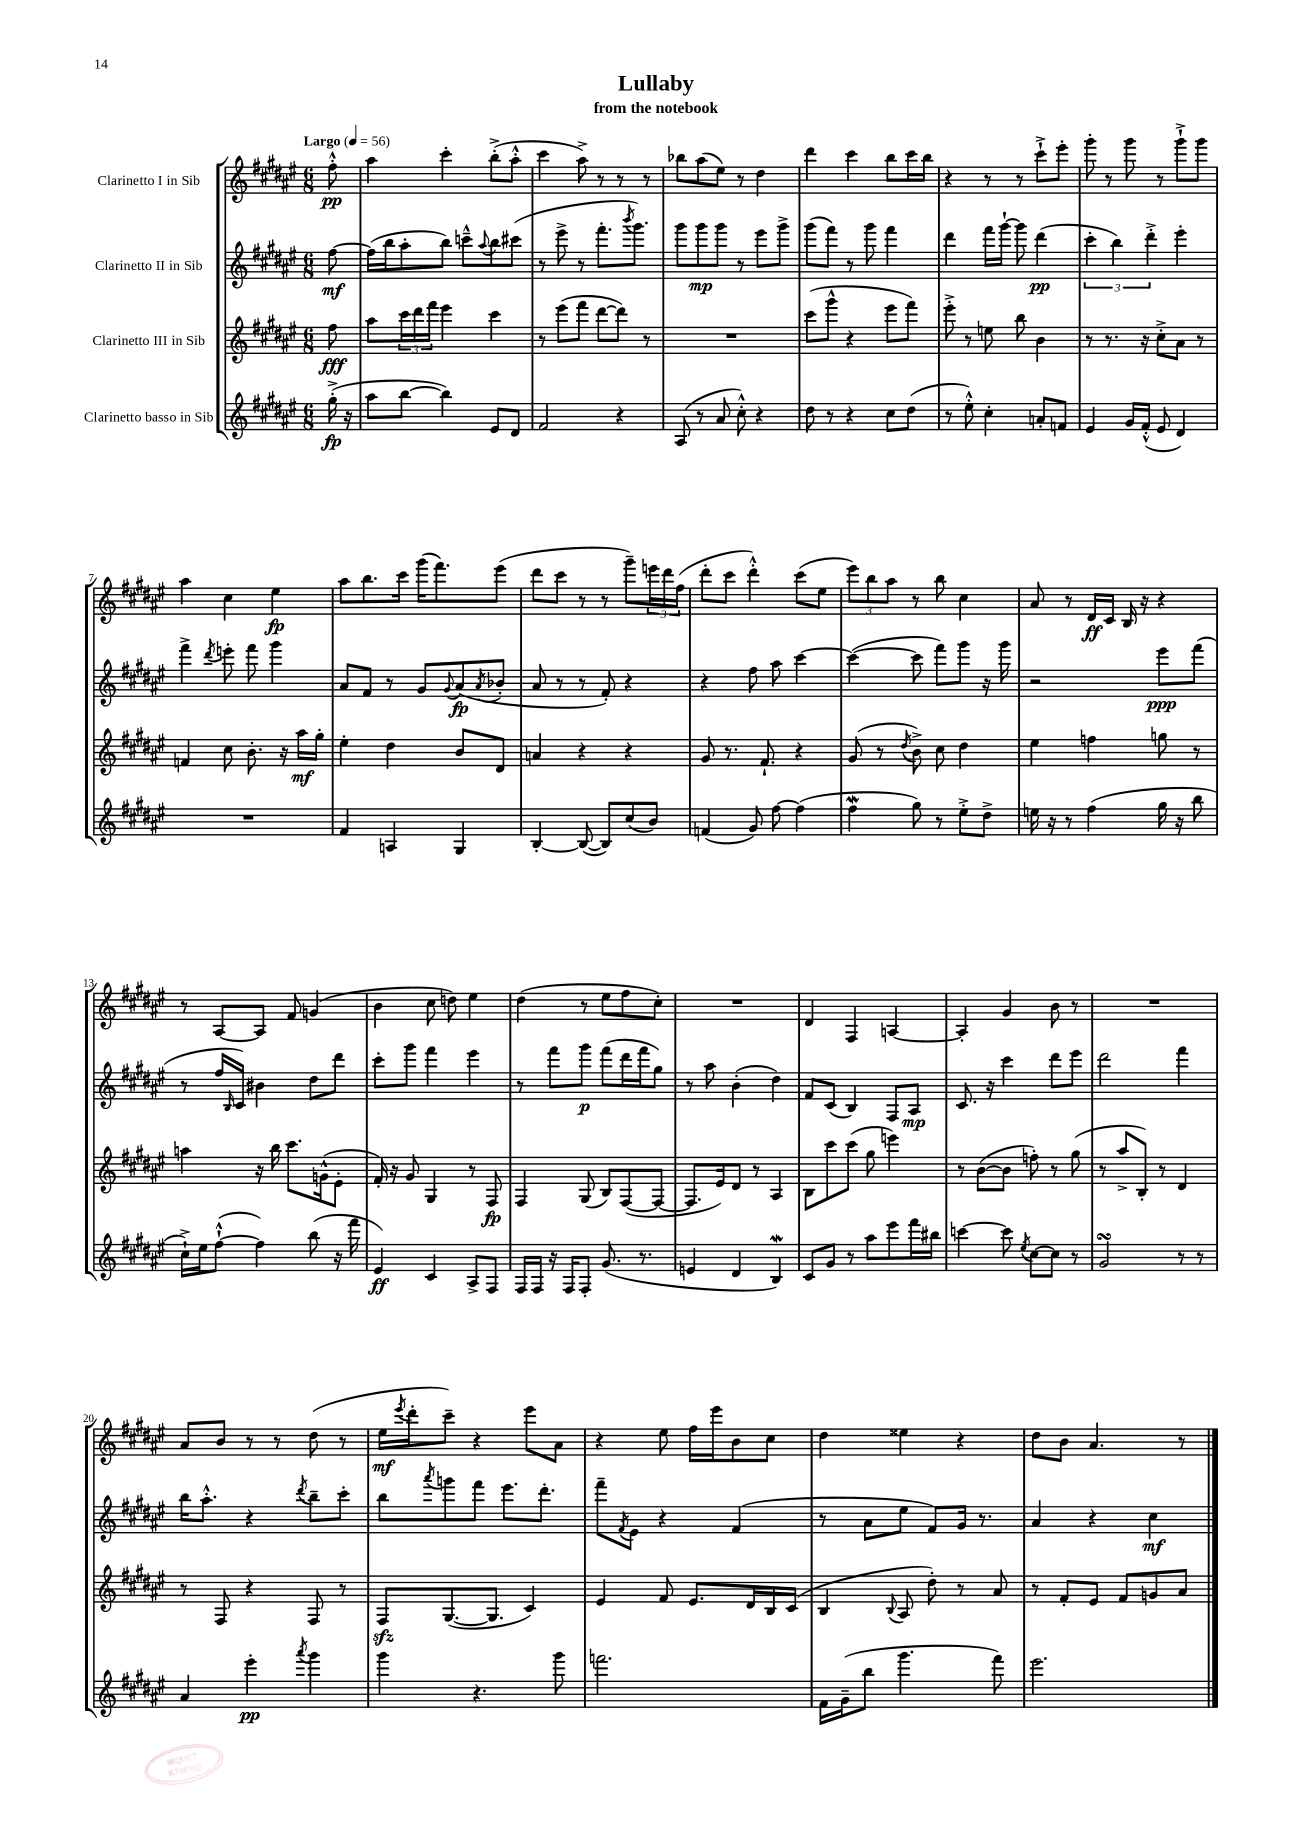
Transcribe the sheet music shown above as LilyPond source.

\header { title = "Lullaby" subtitle = "from the notebook" }
<<
\new StaffGroup <<
\new Staff = "s0" \with { instrumentName = "Clarinetto I in Sib" } {
    \clef treble \key fis \major \numericTimeSignature \time 6/8 \partial 8 \tempo "Largo" 4 = 56
    fis''8-.-^\pp |
    ais''4 cis'''4-. b''8-.->( ais''8-.-^ |
    cis'''4 ais''8->) r8 r8 r8 |
    bes''8 ais''8( eis''8) r8 dis''4 |
    dis'''4 cis'''4 b''8 cis'''16 b''16 |
    r4 r8 r8 cis'''8-!-> eis'''8-. |
    gis'''8-. r8 gis'''8 r8 gis'''8-!-> gis'''8 |
    ais''4 cis''4 eis''4\fp |
    ais''8 b''8. cis'''16 gis'''16( fis'''8.) eis'''8( |
    dis'''8 cis'''8 r8 r8 gis'''8--) \tuplet 3/2 { e'''16 dis'''16 fis''16( } |
    dis'''8-. cis'''8 dis'''4-.-^) cis'''8( eis''8 |
    \tuplet 3/2 { eis'''8) b''8 ais''8 } r8 b''8 cis''4 |
    ais'8 r8 dis'16\ff cis'16 b16 r16 r4 |
    r8 ais8~ ais8 fis'8 g'4( |
    b'4 cis''8 d''8) eis''4 |
    dis''4( r8 eis''8 fis''8 cis''8-.) |
    R2. |
    dis'4 fis4 a4~ |
    a4-. gis'4 b'8 r8 |
    R2. |
    ais'8 b'8 r8 r8 dis''8( r8 |
    eis''16\mf \acciaccatura { eis'''8 } dis'''16-. cis'''8--) r4 eis'''8 ais'8 |
    r4 eis''8 fis''16 eis'''16 b'8 cis''8 |
    dis''4 eisis''4 r4 |
    dis''8 b'8 ais'4. r8 \bar "|." |
}
\new Staff = "s1" \with { instrumentName = "Clarinetto II in Sib" } {
    \clef treble \key fis \major \numericTimeSignature \time 6/8 \partial 8
    fis''8~\mf |
    fis''16( b''16 ais''8-. b''8) c'''8---^ \appoggiatura { ais''8 } b''8 cis'''8( |
    r8 eis'''8-> r8 fis'''8.-. \acciaccatura { b'''8 } gis'''8.) |
    gis'''8 gis'''8\mp gis'''8 r8 eis'''8 gis'''8-> |
    gis'''8( fis'''8) r8 gis'''8 fis'''4 |
    dis'''4 fis'''16 gis'''16~-! gis'''8 dis'''4\pp( |
    \tuplet 3/2 { cis'''4-. b''4) dis'''4-.-> } eis'''4-. |
    fis'''4-> \acciaccatura { dis'''8 } e'''8-. fis'''8 gis'''4 |
    ais'8 fis'8 r8 gis'8 \appoggiatura { gis'8 } ais'8\fp( \acciaccatura { ais'8 } bes'8-. |
    ais'8 r8 r8 fis'8-.) r4 |
    r4 fis''8 ais''8 cis'''4~ |
    cis'''4~( cis'''8 fis'''8) gis'''8 r16 gis'''16 |
    r2 eis'''8\ppp fis'''8( |
    r8 fis''16 \grace { b16 } cis'16) bis'4 dis''8 dis'''8 |
    cis'''8-. gis'''8 fis'''4 eis'''4 |
    r8 fis'''8 gis'''8\p fis'''8( dis'''16 fis'''16 gis''8) |
    r8 ais''8 b'4-.( dis''4) |
    fis'8 cis'8( b4) fis8 ais8\mp |
    cis'8. r16 cis'''4 dis'''8 eis'''8 |
    dis'''2 fis'''4 |
    b''16 ais''8.-.-^ r4 \acciaccatura { dis'''8 } b''8-- cis'''8-. |
    b''8 \acciaccatura { ais'''8 } g'''8 fis'''8 eis'''8. dis'''8.-. |
    fis'''8-- \acciaccatura { fis'8 } eis'8 r4 fis'4( |
    r8 ais'8 eis''8 fis'8) gis'16 r8. |
    ais'4 r4 cis''4\mf \bar "|." |
}
\new Staff = "s2" \with { instrumentName = "Clarinetto III in Sib" } {
    \clef treble \key fis \major \numericTimeSignature \time 6/8 \partial 8
    fis''8\fff |
    ais''8 \tuplet 3/2 { cis'''16 dis'''16 fis'''16 } eis'''4 cis'''4 |
    r8 eis'''8( fis'''8 dis'''8~ dis'''8) r8 |
    R2. |
    cis'''8( gis'''8-^ r4 eis'''8 fis'''8) |
    eis'''8-.-> r8 e''8 b''8 b'4 |
    r8 r8. r16 cis''8-.-> ais'8 r8 |
    f'4 cis''8 b'8.-. r16 ais''16\mf gis''16-. |
    eis''4-. dis''4 b'8 dis'8 |
    a'4 r4 r4 |
    gis'8 r8. fis'8.-! r4 |
    gis'8( r8 \acciaccatura { dis''8 } b'8->) cis''8 dis''4 |
    eis''4 f''4 g''8 r8 |
    a''4 r16 b''16 cis'''8. g'16-^( eis'8-. |
    fis'16-.) r16 gis'8 gis4 r8 fis8\fp |
    fis4 gis8( b8) fis8~( fis8~ |
    fis8. eis'16) dis'8 r8 ais4 |
    b8 cis'''8 cis'''8( gis''8 e'''4) |
    r8 b'8~( b'8 f''8-.) r8 gis''8( |
    r8 ais''8-> b8-.) r8 dis'4 |
    r8 fis8 r4 fis8 r8 |
    fis8\sfz gis8.~( gis8. cis'4) |
    eis'4 fis'8 eis'8. dis'16 b16 cis'16( |
    b4 \appoggiatura { b8 } ais8 dis''8-.) r8 ais'8 |
    r8 fis'8-. eis'8 fis'8 g'8 ais'8 \bar "|." |
}
\new Staff = "s3" \with { instrumentName = "Clarinetto basso in Sib" } {
    \clef treble \key fis \major \numericTimeSignature \time 6/8 \partial 8
    gis''16-.->\fp( r16 |
    ais''8 b''8~ b''4) eis'8 dis'8 |
    fis'2 r4 |
    ais8( r8 ais'8 cis''8-.-^) r4 |
    dis''8 r8 r4 cis''8 dis''8( |
    r8 eis''8-.-^) cis''4-. a'8-. f'8 |
    eis'4 gis'16 fis'16-.-^( eis'8 dis'4) |
    R2. |
    fis'4 a4 gis4 |
    b4~-. b8~( b8) cis''8( b'8) |
    f'4( gis'8) fis''8~ fis''4( |
    fis''4\mordent gis''8) r8 eis''8-.-> dis''8-> |
    e''16 r16 r8 fis''4( gis''16 r16 b''8 |
    cis''16-!->) eis''16 fis''8~-!-^( fis''4) b''8( r16 fis'''16 |
    eis'4\ff) cis'4 ais8-> fis8 |
    fis16 fis16 r16 fis16 fis8-. gis'8.( r8. |
    e'4 dis'4 b4\mordent) |
    cis'8 gis'8 r8 ais''8 eis'''8 fis'''16 bis''16 |
    c'''4~ c'''8 \acciaccatura { eis''8 } cis''8~ cis''8 r8 |
    gis'2\turn r8 r8 |
    ais'4 eis'''4-.\pp \acciaccatura { ais'''8 } gis'''4 |
    gis'''4 r4. gis'''8 |
    f'''2. |
    fis'16 gis'16--( b''8 gis'''4. fis'''8) |
    eis'''2. \bar "|." |
}
>>
>>
